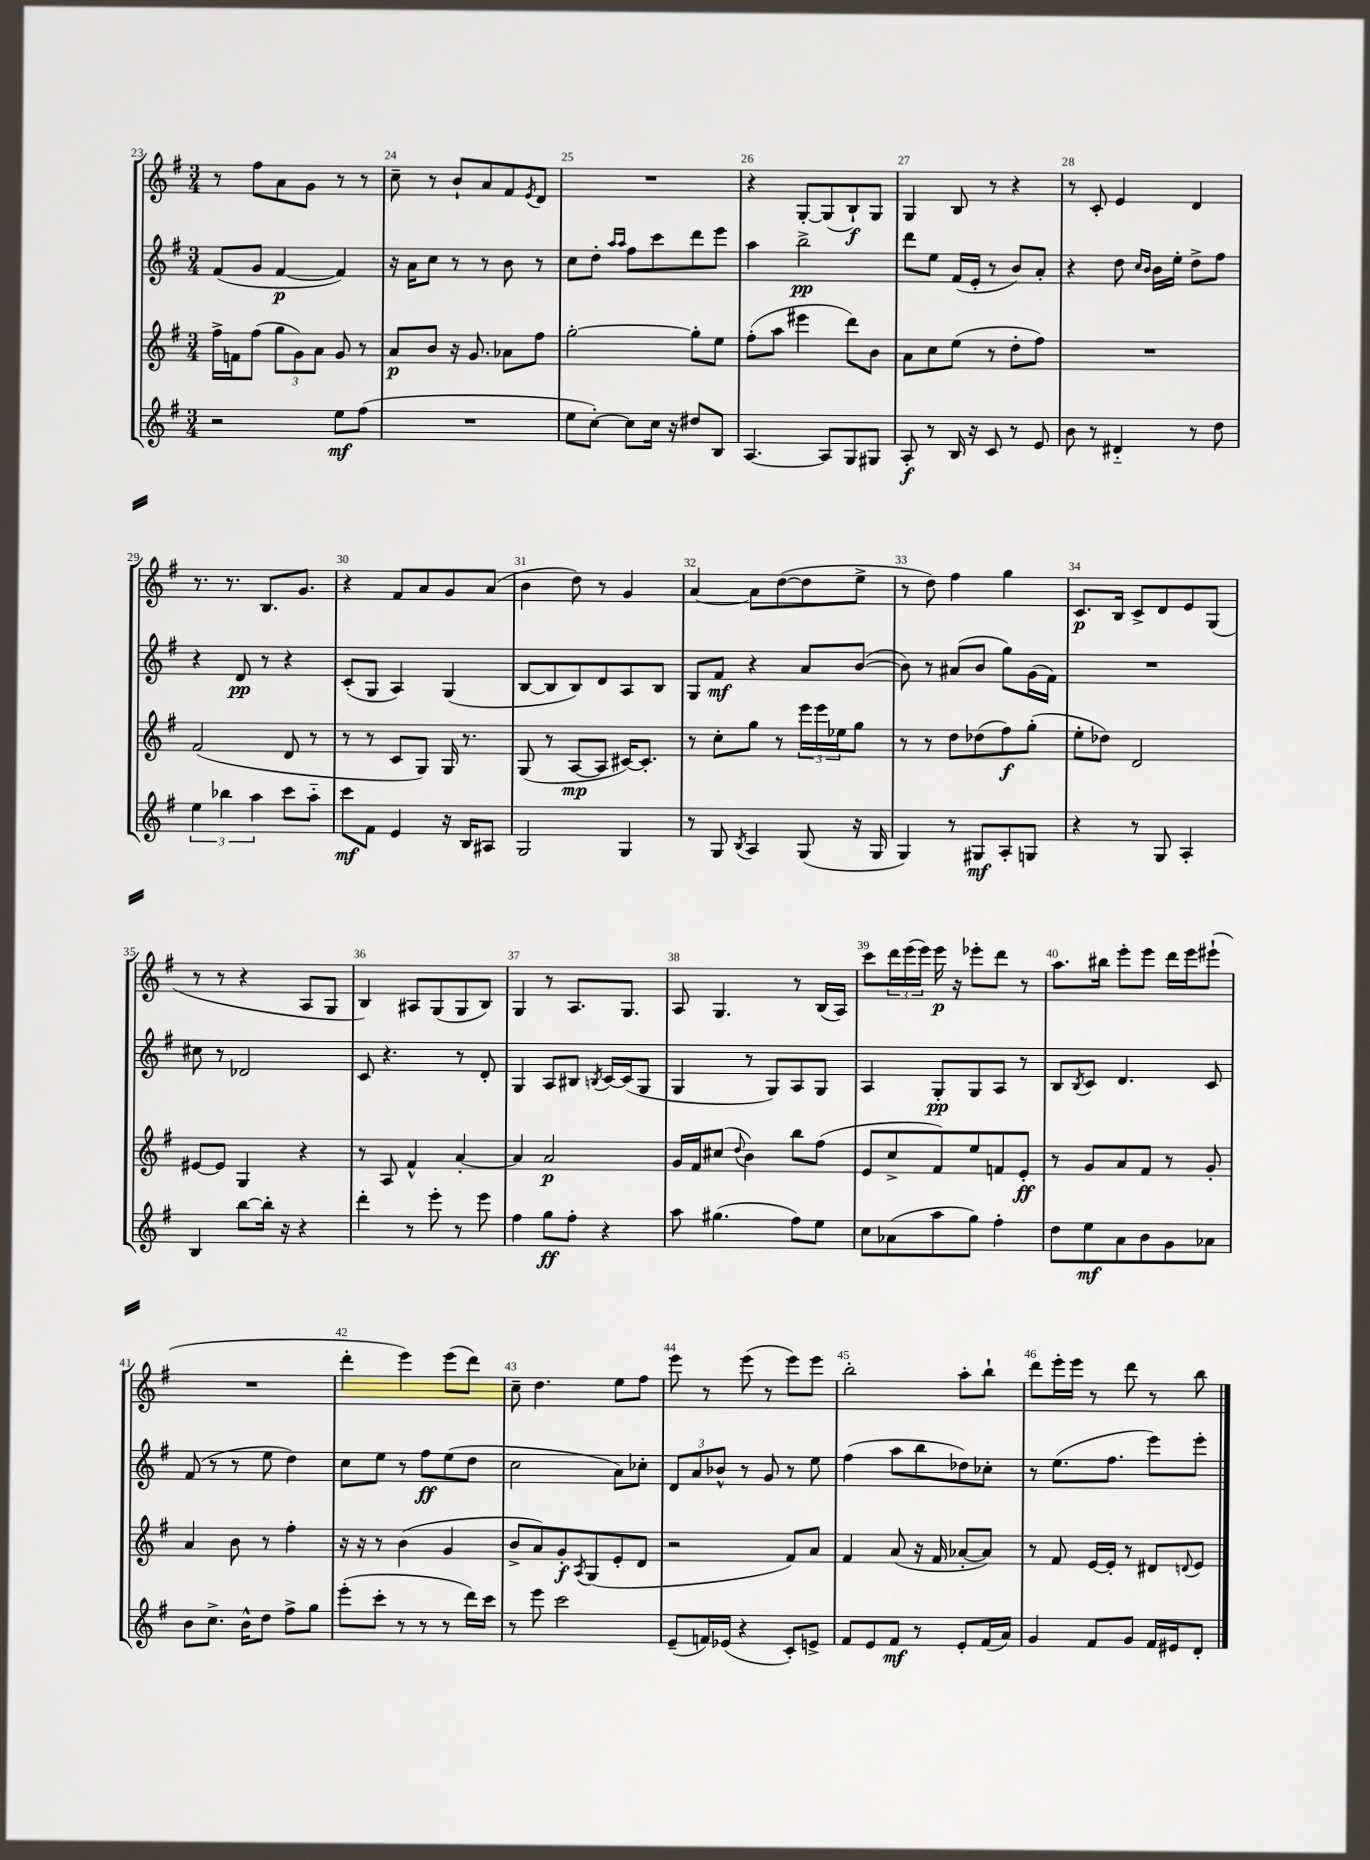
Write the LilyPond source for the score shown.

<<
\new StaffGroup <<
\new Staff = "s0" {
    \clef treble \key g \major \numericTimeSignature \time 3/4
    r8 fis''8 a'8 g'8 r8 r8 |
    c''8-- r8 b'8-! a'8 fis'8 \acciaccatura { e'8 } d'8 |
    R2. |
    r4 g8~-. g8( b8-!\f) g8 |
    g4 b8 r8 r4 |
    r8 c'8-. e'4 d'4 |
    r8. r8. b8. g'8. |
    r4 fis'8 a'8 g'8 a'8( |
    b'4 d''8) r8 g'4 |
    a'4~ a'8 d''8~( d''8 e''8-> |
    r8 d''8) fis''4 g''4 |
    c'8.\p b16 c'8-> d'8 e'8 g8( |
    r8 r8 r4 a8 g8 |
    b4) ais8 g8( g8 b8) |
    g4 r8 a8. g8. |
    a8 g4. r8 b16( a16) |
    c'''8 \tuplet 3/2 { d'''16 e'''16( e'''16) } e'''16\p r16 ees'''8-. d'''8 r8 |
    a''8. bis''16 e'''8-. e'''8 d'''16 e'''16 eis'''8-!( |
    R2. |
    d'''4-. e'''4) e'''8( d'''8) |
    c''8-- d''4. e''8 fis''8 |
    e'''8 r8 e'''8( r8 e'''8) e'''8 |
    b''2-. a''8-. b''8-! |
    d'''8 e'''16-. e'''16 r8 d'''8 r8 b''8 \bar "|." |
}
\new Staff = "s1" {
    \clef treble \key g \major \numericTimeSignature \time 3/4
    fis'8( g'8 fis'4~\p fis'4) |
    r16 a'16 c''8 r8 r8 b'8 r8 |
    c''8 d''8-. \grace { a''16 a''16 } fis''8 c'''8 d'''8 e'''8 |
    a''4 b''2->\pp |
    d'''8 e''8 fis'16( e'16-. r8 b'8) a'8-. |
    r4 d''8 \grace { c''16 b'16 } b'16 e''16-. d''8-> fis''8 |
    r4 d'8\pp r8 r4 |
    c'8-.( g8 a4) g4( |
    b8~ b8 b8) d'8 a8 b8 |
    g8 fis'8\mf r4 a'8 b'8~( |
    b'8) r8 ais'8( b'8 g''8) g'16( fis'16) |
    R2. |
    cis''8 r8 des'2 |
    c'8 r4. r8 d'8-. |
    g4 a8 bis8 \acciaccatura { b8 } c'16~ c'16( g8 |
    g4 r8 g8) a8 g8 |
    a4 g8-.\pp g8 a8 r8 |
    b8 \acciaccatura { b8 } c'8 d'4. c'8 |
    fis'8( r8 r8 e''8 d''4) |
    c''8 e''8 r8 fis''8\ff e''8( d''8 |
    c''2 a'8) ces''8-. |
    \tuplet 3/2 { d'8 a'8 bes'8-^ } r8 g'8 r8 e''8 |
    fis''4( a''8 b''8 des''8) ces''8-. |
    r8 e''8.( fis''8. e'''8) e'''8-. \bar "|." |
}
\new Staff = "s2" {
    \clef treble \key g \major \numericTimeSignature \time 3/4
    fis''16-> f'16 fis''8( \tuplet 3/2 { g''8 g'8) a'8 } g'8 r8 |
    a'8\p b'8 r16 g'8. aes'8 fis''8 |
    g''2~-. g''8-. e''8 |
    fis''8-.( a''8 eis'''4 d'''8) b'8 |
    a'8 c''8 e''8( r8 d''8-. fis''8) |
    R2. |
    fis'2( d'8 r8 |
    r8 r8 c'8 g8) g16 r8. |
    g8( r8 a8~\mp a8 cis'16~) cis'8.-. |
    r8 c''8-. g''8 r8 \tuplet 3/2 { e'''16 e'''16 ees''16 } g''8 |
    r8 r8 d''8 des''8( fis''8\f) g''8-.( |
    e''8-. des''8) d'2 |
    eis'8~ eis'8 g4 r4 |
    r8 a8 fis'4-^ a'4~-. |
    a'4 a'2\p |
    g'16 fis'16 cis''8( \appoggiatura { d''8 } b'4) b''8 fis''8( |
    e'8 c''8-> fis'8) e''8 f'8 e'8-.\ff |
    r8 g'8 a'8 fis'8 r8 g'8-. |
    a'4 b'8 r8 fis''4-. |
    r16 r16 r8 b'4( g'4 |
    b'8-> a'8) g'8-.\f \acciaccatura { a8 } g8( e'8-. d'8 |
    r2 fis'8) a'8 |
    fis'4 a'8( r16 fis'16 aes'8~-. aes'8) |
    r8 fis'8 e'16~ e'16-. r8 dis'8 \appoggiatura { d'8 } e'8 \bar "|." |
}
\new Staff = "s3" {
    \clef treble \key g \major \numericTimeSignature \time 3/4
    r2 e''8\mf fis''8( |
    R2. |
    e''8 c''8~-.) c''8 c''16 r16 dis''8 b8 |
    a4.~ a8 g8 gis8 |
    a8-.\f r8 b16 r16 c'8 r8 e'8 |
    b'8 r8 dis'4-_ r8 d''8 |
    \tuplet 3/2 { e''4 bes''4 a''4 } c'''8 a''8-_ |
    c'''8\mf fis'8 e'4 r16 b16 ais8 |
    g2 g4 |
    r8 g8 \acciaccatura { b8 } a4 g8( r16 g16 |
    g4) r8 gis8\mf a8-. g8 |
    r4 r8 g8 a4-. |
    b4 b''8~ b''16-. r16 r4 |
    d'''4-. r8 e'''8-. r8 e'''8 |
    fis''4 g''8\ff fis''8-. r4 |
    a''8 gis''4.( fis''8) e''8 |
    c''8 aes'8( a''8 g''8) fis''4-. |
    d''8 e''8\mf a'8 b'8 g'8 aes'8 |
    b'8 c''8.-> b'16-^ d''8 fis''8-> g''8 |
    e'''8-.( c'''8-. r8 r8 r8 d'''16) c'''16 |
    r8 e'''8 c'''2 |
    e'8--( f'16) ees'16( r4 c'8-.) e'8-> |
    fis'8 e'8 fis'8\mf r8 e'8-. fis'16( a'16) |
    g'4 fis'8 g'8 fis'16 eis'16 d'8-. \bar "|." |
}
>>
>>
\layout { \context { \Score currentBarNumber = #23 \override BarNumber.break-visibility = ##(#f #t #t) barNumberVisibility = #all-bar-numbers-visible } }
